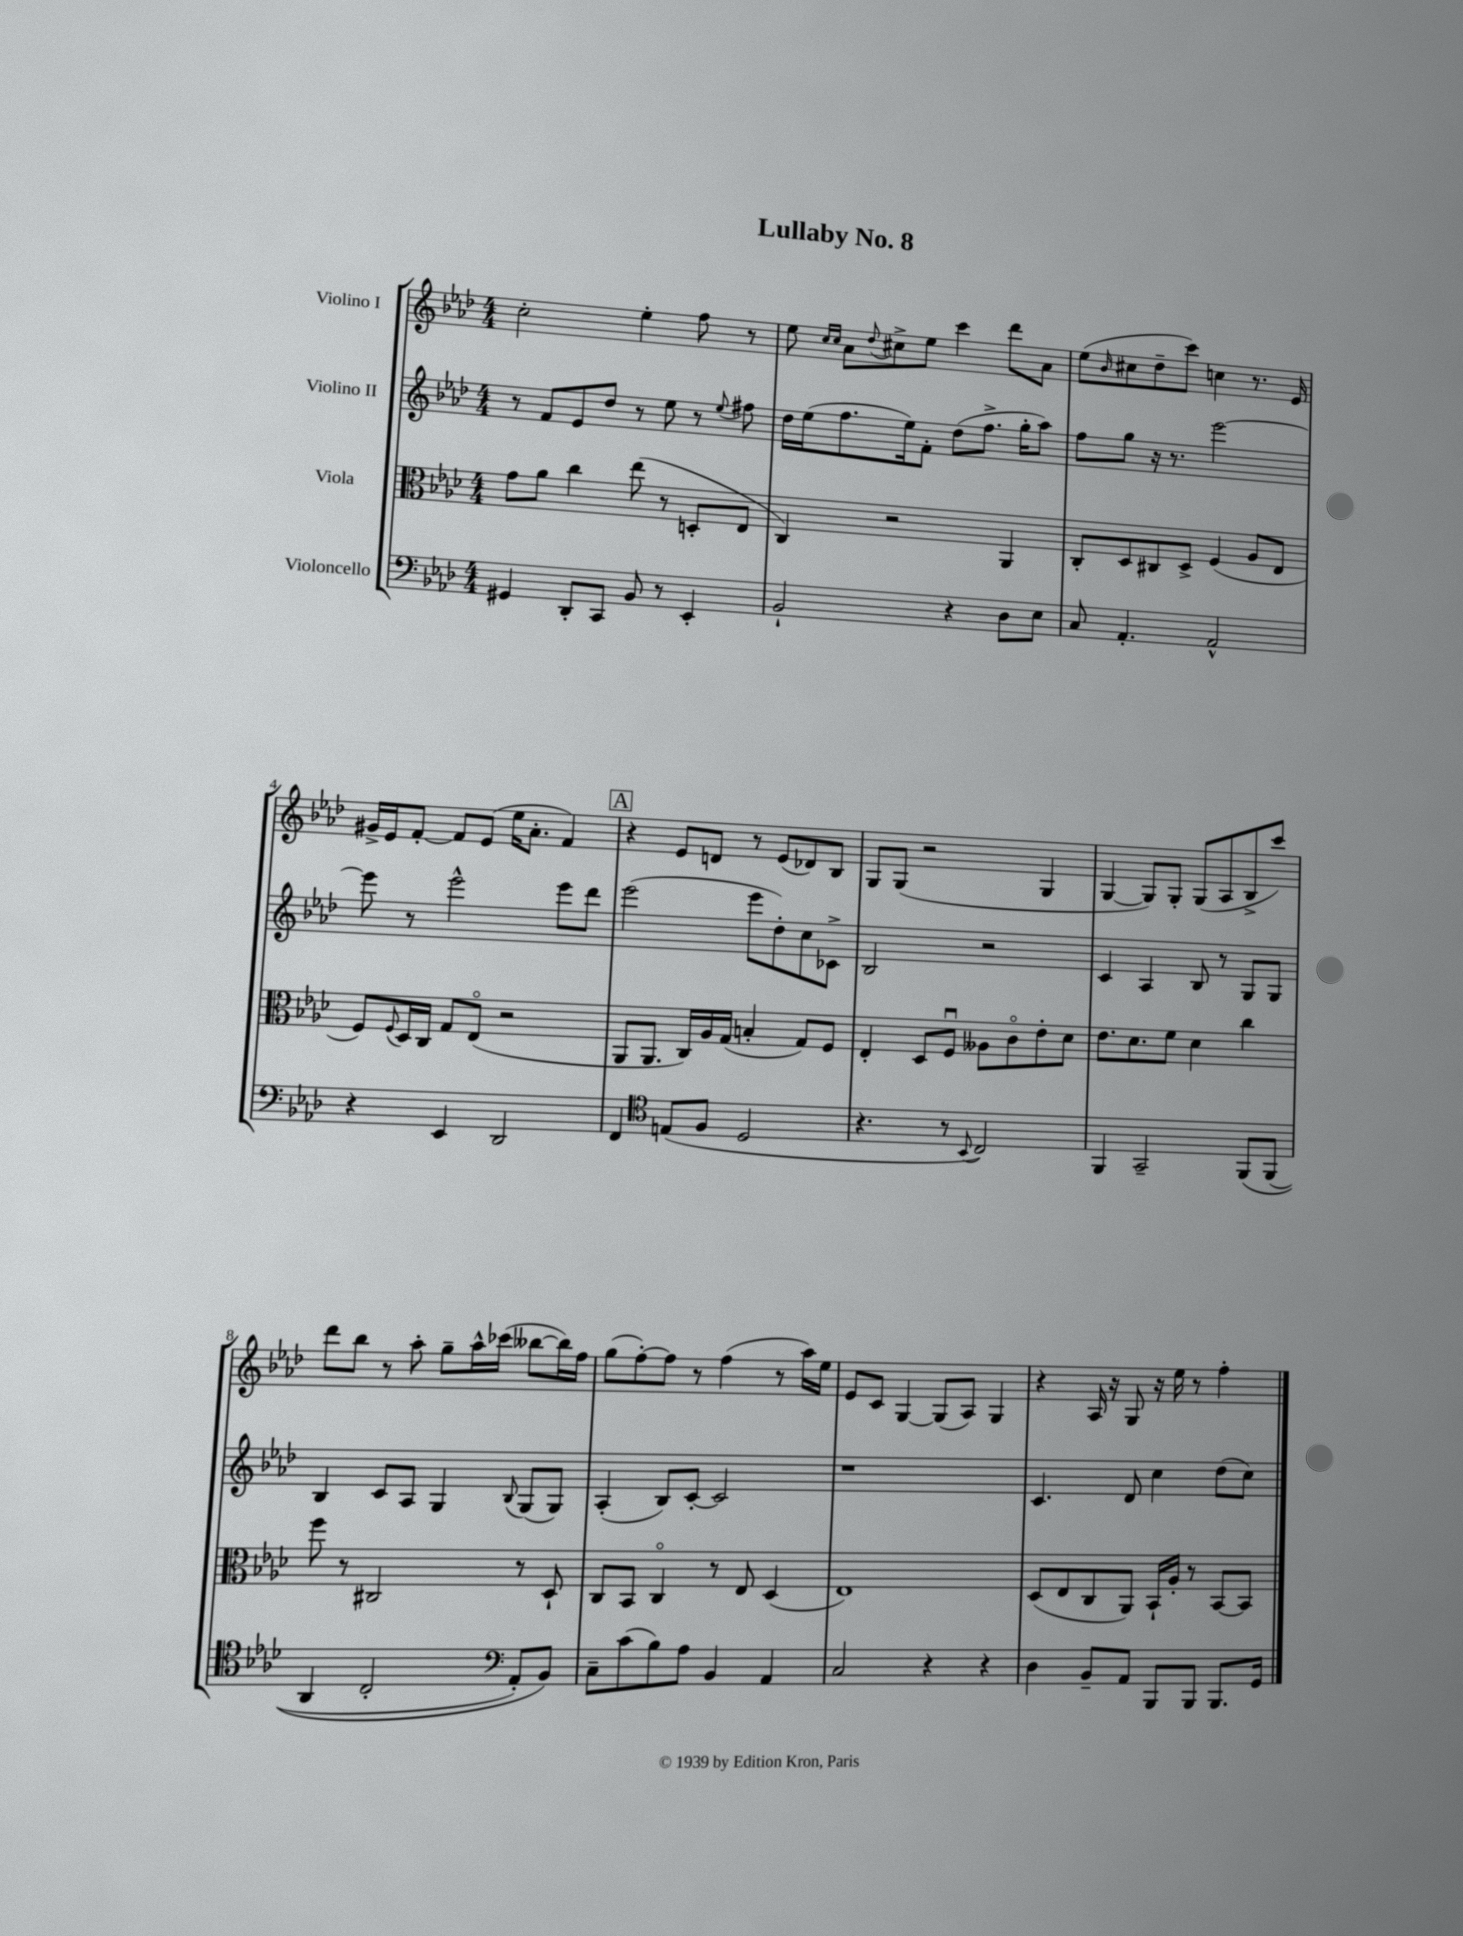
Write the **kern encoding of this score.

**kern	**kern	**kern	**kern
*part4	*part3	*part2	*part1
*staff4	*staff3	*staff2	*staff1
*I"Violoncello	*I"Viola	*I"Violino II	*I"Violino I
*clefF4	*clefC3	*clefG2	*clefG2
*k[b-e-a-d-]	*k[b-e-a-d-]	*k[b-e-a-d-]	*k[b-e-a-d-]
*M4/4	*M4/4	*M4/4	*M4/4
=1	=1	=1	=1
4GG#X/	8g\L	8r	2cc'\
.	8a-\J	8f/L	.
8DD-'/L	4cc\	8e-/	.
8CC/J	.	8dd-/J	.
8BB-/	(8ee-\	8r	4ee-'\
8r	8r	8ee-\	.
4EE-'/	8Dn'/L	8r	8ff\
.	.	8qqee-/	.
.	8E-/J	8ff#X\	8r
=2	=2	=2	=2
2BB-`/	4C/)	16dd-\LL	8ee-\
.	.	(16ee-\J	.
.	.	.	16qqcc/LL
.	.	.	16qqcc/JJ
.	.	8.ff\	8a-\L
.	.	.	8qqdd-/
.	2r	.	8cc#X^\
.	.	16ee-\k)	.
.	.	8f'\J	8ee-\J
4r	.	(8dd-\L	4ccc\
.	.	8.ff^\J	.
8D-\L	4AA-/	.	8ddd-\L
.	.	16gg'\KL	.
8E-\J	.	8aa-\J)	8a-\J
=3	=3	=3	=3
8C/	8C'/L	8ff\L	(8ee-\L
.	.	.	16qqb-/
4.AA-'/	8D-/	8gg\J	8cc#X\
.	8C#X/	16r	8dd-~\
.	.	8.r	.
.	8D-^/J	.	8ccc\J)
2AA-^^/	(4F/	[2eee-\	4ccn\
.	8A-/L	.	8.r
.	8E-/J	.	.
.	.	.	16e-/
!!LO:LB:g=z
=4	=4	=4	=4
4r	8F/L)	8eee-\]	16g#X^/LL
.	.	.	16e-/J
.	8qqF/	.	.
.	16D-/L	8r	[8f'/J
.	16C/JJ	.	.
4EE-/	8G/L	2eee-^^\	8f/L]
.	(8E-/J	.	(8e-/J
2DD-/	2r	.	16ee-\KL
.	.	.	8.a-'\J
.	.	8eee-\L	4f/)
.	.	8ddd-\J	.
!!LO:REH:place=s1:t=A
=5	=5	=5	=5
4FF/	8AA-/L	(2eee-\	4r
.	8.AA-/J	.	.
*clefC4	*	*	*
(8En/L	.	.	8e-/L
.	16C/LL)	.	.
8F/J	16A-/	.	8dn/J
.	(16G/JJ	.	.
2D-/	4Bn'/	8eee-\L	8r
.	.	8dd-'\)	(8e-/L
.	8G/L)	8cc\	8d-X/)
.	8F/J	8c-X^\J	8B-/J
=6	=6	=6	=6
4.r	4E-'/	2B-/	8G/L
.	.	.	(8G/J
.	8D-/L	.	2r
8r	8Fu/J	.	.
8qqBB-/	.	.	.
2C/)	8A--X\L	2r	.
.	8c\	.	.
.	8e-'\	.	4G/
.	8d-\J	.	.
=7	=7	=7	=7
4FF/	8.e-\L	4c/	[4G/
.	8.d-\	.	.
2GG~/	.	4A-/	8G/L])
.	8f\J	.	8G'/J
.	4d-\	8B-/	(8G/L
.	.	8r	8A-/
(8FF/L	4cc\	8G/L	8B-^/
(8FF/J	.	8G/J	8ccc/J)
!!LO:LB:g=z
=8	=8	=8	=8
4AA-/	8ff\	4B-/	8ddd-\L
.	8r	.	8bb-\J
2C'/	2C#X/	8c/L	8r
.	.	8A-/J	8aa-'\
.	.	4G/	8gg~\L
.	.	.	16aa-^^\L
.	.	.	(16ccc-X\JJ
*clefF4	*	*	*
.	.	8qqB-/	.
8AA-'/L)	8r	(8G/L	[8bb--X\L
8BB-/J)	8D-`/	8G/J)	16bb--\L])
.	.	.	16ff\JJ
=9	=9	=9	=9
8C~\L	8C/L	(4A-'/	(8gg\L
(8c\	8BB-/J	.	[8ff'\)
8B-\)	4C/	8B-/L)	8ff\J]
8A-\J	.	[8c'/J	8r
4BB-/	8r	2c/]	(4ff\
.	8E-/	.	.
4AA-/	(4D-/	.	8r
.	.	.	16aa-\LL)
.	.	.	16ee-\JJ
=10	=10	=10	=10
2C/	1E-)	1r	8e-/L
.	.	.	8c/J
.	.	.	[4G/
4r	.	.	(8G/L]
.	.	.	8A-/J)
4r	.	.	4G/
=11	=11	=11	=11
4D-\	(8D-/L	4.c/	4r
.	8E-/	.	.
8BB-~/L	8C/	.	16A-/
.	.	.	16r
8AA-/J	8AA-/J)	8d-/	8G/
8BBB-/L	16BB-`/LL	4cc\	16r
.	16A-'/JJ	.	16ee-\
8BBB-/J	8r	.	8r
8.BBB-/L	[8BB-/L	(8dd-\L	4ff'\
.	8BB-/J]	8cc\J)	.
16GG/Jk	.	.	.
==	==	==	==
*-	*-	*-	*-
